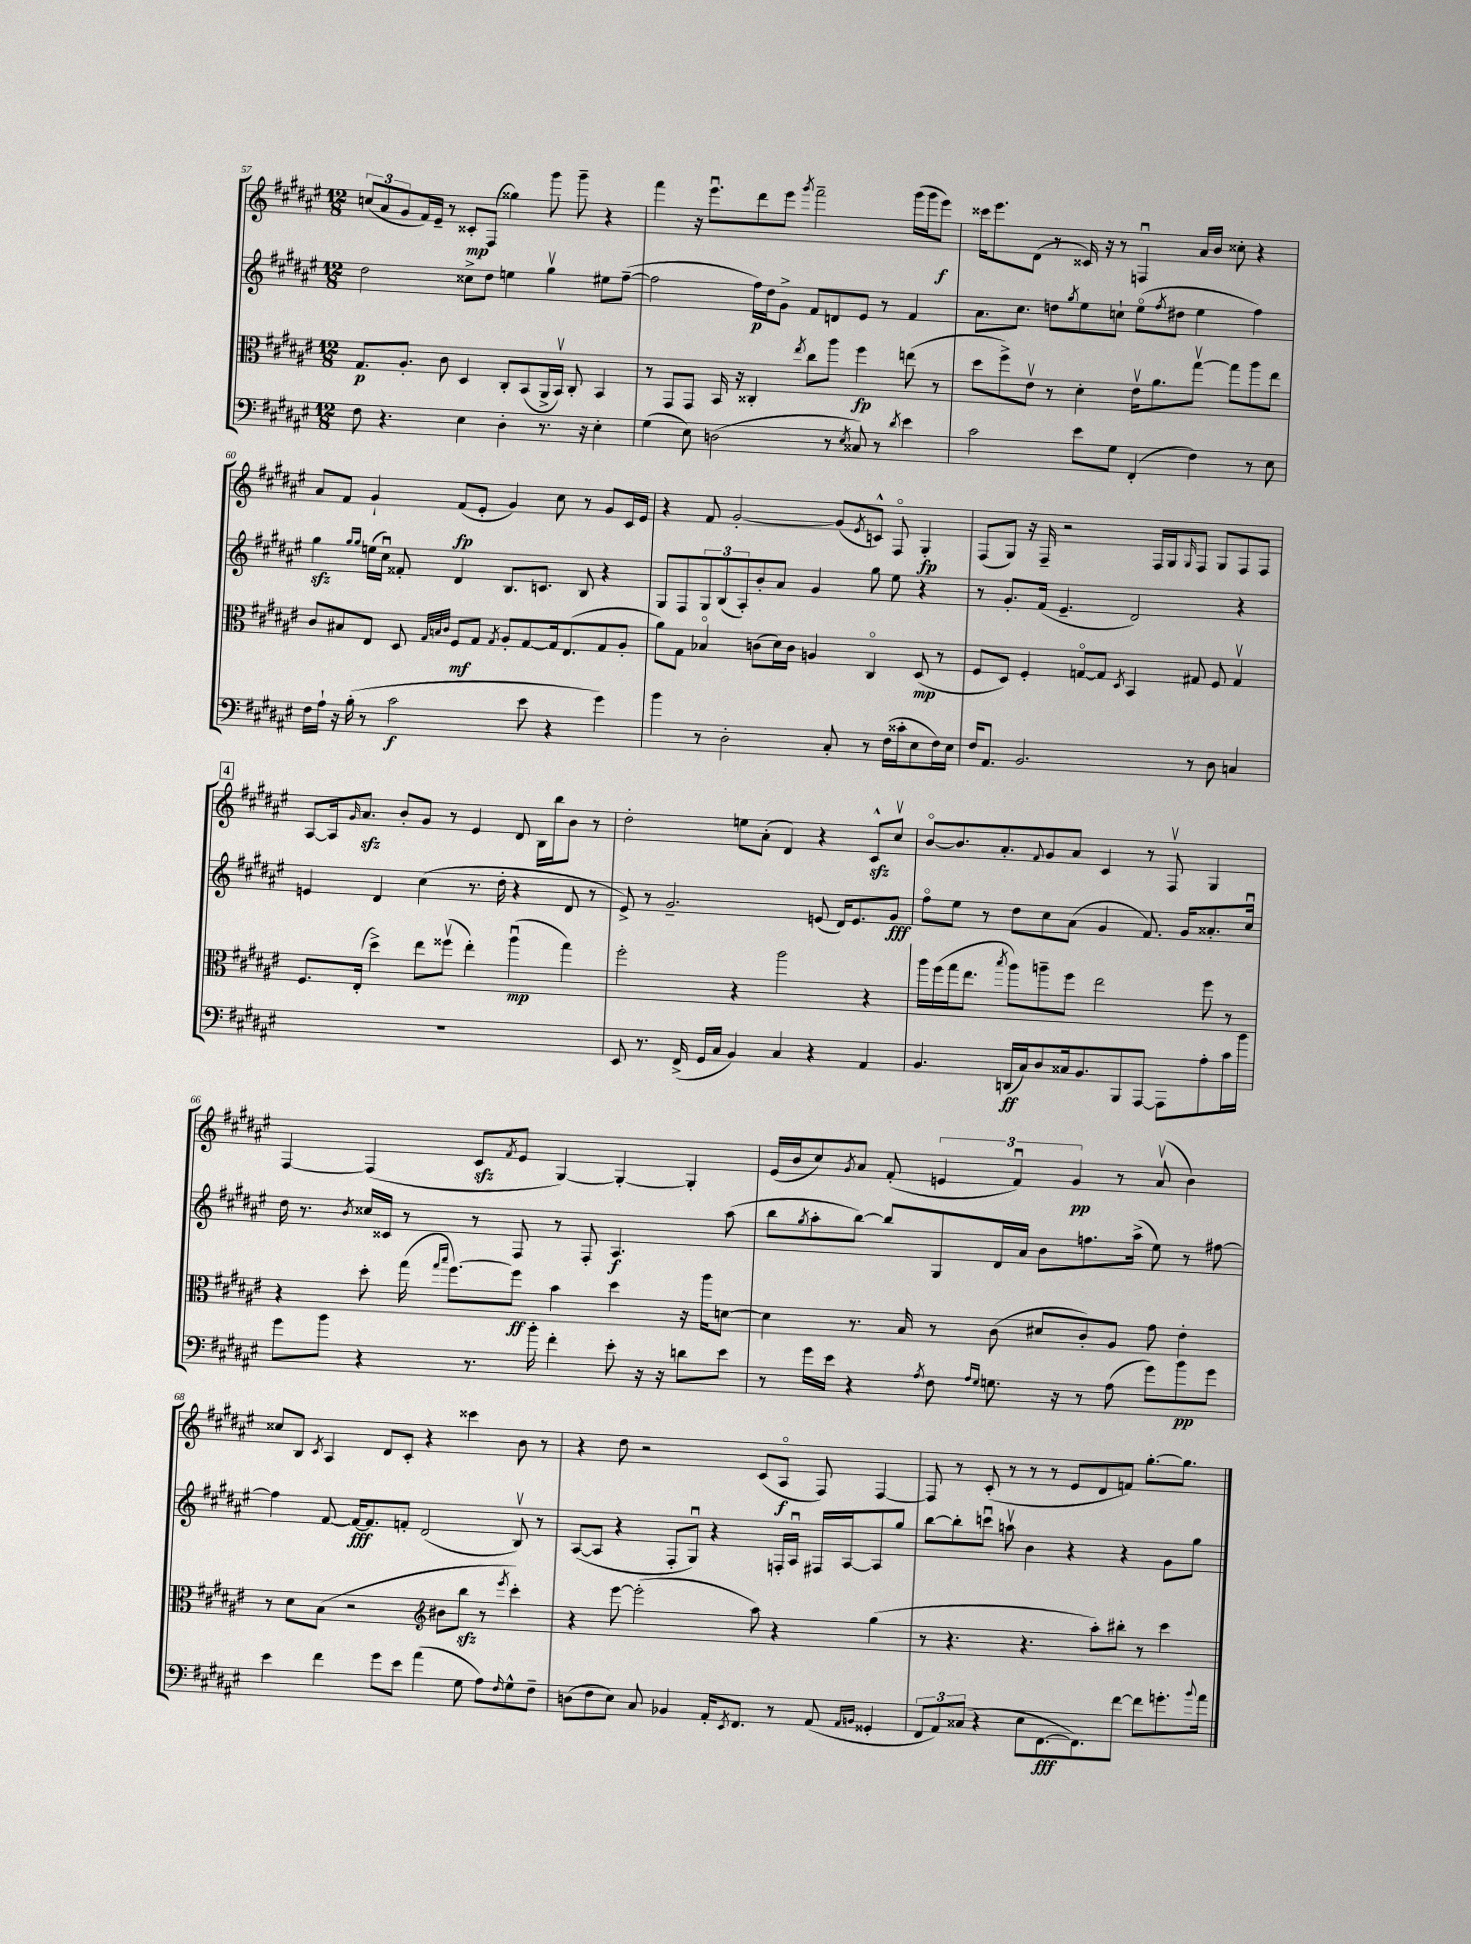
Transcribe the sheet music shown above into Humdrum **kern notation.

**kern	**kern	**kern	**kern
*staff4	*staff3	*staff2	*staff1
*clefF4	*clefC3	*clefG2	*clefG2
*k[f#c#g#d#a#e#]	*k[f#c#g#d#a#e#]	*k[f#c#g#d#a#e#]	*k[f#c#g#d#a#e#]
*M12/8	*M12/8	*M12/8	*M12/8
8F#\	8.G#/L	2dd#\	(12cc/L
.	.	.	12a#/
4.r	.	.	.
.	.	.	12g#/
.	8.A#'/J	.	.
.	.	.	16f#/L)
.	.	.	16e#~/JJ
.	8c#\	.	8r
4E#\	4D#/	8cc##^\L	8c##'/L
.	.	8dd#\J	(8F#/J
4D#'\	8C#'/L	4ee\	4gg##\)
.	(8BB/	.	.
8.r	16AA#^/L	4gg#v\	8ggg#\
.	16BBv/JJ)	.	.
.	8C#'/	.	8ggg#~\
16r	.	.	.
4E#'\	4BB/	8ee#\L	4r
.	.	([8ff#~\J	.
=	=	=	=
(4G#\	8r	2ff#\]	4fff#\
.	8GG#/L	.	.
8E#\)	8GG#/J	.	16r
.	.	.	8.eee#u\L
(2D\	16BB/	.	.
.	16r	.	.
.	4C##'/	16ff#\LL)	8ddd#\
.	.	16dd#\J	.
.	.	8g#^\J	8eee#\J
.	8qee#/	.	8qggg#/
.	8cc#\L	8f#/L	2fff#~\
8r	8aa#\J	8d/	.
8qE#/	.	.	.
8C##/)	4ff#\	8e#/J	.
8r	.	8r	.
8qd#/	.	.	.
4e#\	(8ee\	4f#/	(16ggg#\LL
.	.	.	16ggg#\J
.	8r	.	8eee#\J)
=	=	=	=
2c#\	8dd#\L	8.a#\L	16ccc##\LK
.	.	.	8.eee#\
.	8ff#^\)	.	.
.	.	8.cc#\J	.
.	8e#v\J	.	(8d#\J
.	8r	8dd\L	8r
.	.	8qgg#/	.
8e#\L	4d#'\	8ee#\	16c##/)
.	.	.	16r
8G#\J	.	8cc`\J	8r
(4FF#'/	16e#v\LK	(8ee#o\L	4Fu/
.	8.a#\	.	.
.	.	8qff#/	.
.	.	8dd#\J	.
4F#\)	[8gg#v\J	4ee#\	16a#/LL
.	.	.	16b/JJ
.	8gg#\]L	.	8cc##'\
8r	8aa#\	4ff#\)	4r
8E#\	8ee#\J	.	.
=	=	=	=
16F#\LL	8c#/L	4gg#\	8a#/L
16A#`\JJ	.	.	.
16r	8B#/	.	8f#/J
(16B'\	.	.	.
.	.	16qqgg#/LL	.
.	.	16qqgg#/JJ	.
8r	8E#/J	(16ee\LL	4g#`/
.	.	16cc#u\JJ)	.
2c#\	8D#/	8f##'/	.
.	32qqG#/LLL	.	.
.	32qqB/	.	.
.	32qqc#/JJJ	.	.
.	8F#/L	4d#/	(8f#/L
.	8G#/J	.	8e#'/J
.	8qG#/	.	.
.	8A#'/L	8.B/L	4g#/)
8e#\	[8G#/	.	.
.	.	8.c/J	.
4r	16G#/]k	.	8cc#\
.	(8.E#/	.	.
.	.	8B/	8r
4g#\)	8G#/	4r	8g#/L
.	8A#'/J	.	16c#/L
.	.	.	16e#/JJ
=	=	=	=
4b\	8a#\L)	8G#/L	4r
.	8G#\J	8F#/	.
8r	4B-o/	12G#/	8f#/
.	.	(12B/	.
2D#'\	.	.	[2g#'/
.	.	12A#'/)	.
.	(8c\L	8b'/	.
.	16d#\L)	8a#/J	.
.	16c\JJ	.	.
.	4A/	4g#/	.
8C#'/	.	.	(8g#/]L
.	.	.	8qe#/
8r	4C#o/	8gg#\	8c^^/J)
(16F#\LL	.	8ee#\	8F#o/
16c##'\J	.	.	.
8E#\	(8D#/	4r	4G#'/
16F#\L)	8r	.	.
16E#\JJ	.	.	.
=	=	=	=
16F#/LK	8F#/L	8r	(8F#/L
8.AA#/J	.	.	.
.	8D#/J)	8.g#'/L	8G#/J)
2.BB/	4F#'/	.	16r
.	.	(16f#/Jk	16F#~/
.	.	4.e#~/	2r
.	[8Go/L	.	.
.	8G/]J	.	.
.	8qD#/	.	.
.	4BB/	2d#/)	.
.	.	.	16F#/LL
.	.	.	16G#/J
.	.	.	16qqG#/
8r	8G#/	.	8F#/J
8D#\	8F#/	.	8G#/L
4C/	4G#v/	4r	8F#/
.	.	.	8F#/J
=	=	=	=
1.r	8.F#/L	4e/	[8A#/L
.	.	.	16A#/]k
.	.	.	16qqg#/
.	(16E#'/Jk	.	8.a#/J
.	4dd#^\)	4d#/	.
.	.	.	8b'/L
.	8ee#\L	(4cc#\	8g#/J
.	(8ff##v\J	.	8r
.	4ee#'\)	8.r	4e#/
.	.	16dd#'\	.
.	(4aa#u\	4r	8d#/
.	.	.	16B\LL
.	.	.	16bb\J
.	4gg#\)	8d#/	8b\J
.	.	8r	8r
=	=	=	=
8EE#/	2ff#'\	8e#^/)	2dd#'\
8.r	.	8r	.
.	.	2.g#~/	.
(16FF#^/	.	.	.
16GG#/LL	.	.	.
16C#/JJ	.	.	.
4BB/)	4r	.	8ee\L
.	.	.	(8a#'\J
4C#/	2aa#\	.	4d#/)
4r	.	(8e/	4r
.	.	16d#/LK)	.
.	.	8.e/	.
4AA#/	4r	.	8c#^^/L
.	.	8g#/J	8cc#v/J
=	=	=	=
4.BB/	16aa#\LL	8ff#o\L	[8bo/L
.	(16ff#\	.	.
.	16gg#\J	8ee#\J	8.b/]
.	8.ee#\J	.	.
.	.	8r	.
.	.	.	8.a#'/
.	8qbb/	.	.
(16DD/LL	8aa#\L)	8dd#\L	.
16C#/J)	.	.	.
.	.	.	8qqf#/
8D#/	8aa~\	8cc#\	8g#/
16C##/k	8ff#\J	(8a#\J	8a#/J
8.BB/	.	.	.
.	2ee#\	4g#/	4c#/
8BBB/	.	.	.
[8AAA#/J	.	8.f#/)	8r
8AAA#\]L	.	.	8F#v/
.	.	16g#/LK	.
8A#'\	8ff#\	8.a##'/	4G#/
16c#\L	8r	.	.
16b\JJ	.	16cc#u/Jk	.
=	=	=	=
8g#\L	4r	16dd#\	[4F#/
.	.	8.r	.
8b\J	.	.	.
.	.	8qb/	.
4r	8dd#'\	16cc##/LL	(4F#/]
.	.	16c##/JJ	.
.	(16gg#\	8r	.
.	16qqgg#/LL	.	.
.	16qqbb/JJ	.	.
.	[8.ff#\L)	.	.
8.r	.	8r	8c#/L
.	.	.	8qf#/
.	8ff#\]J	8F#/	8e#/J
16b'\	.	.	.
4f#'\	4b\	8r	[4G#/)
.	.	8F#'/	.
8e#'\	4dd#\	4.A#/	4G#'/_
16r	.	.	.
16r	.	.	.
8d\L	16r	.	4G#'/]
.	16aa#\LK	.	.
8e#\J	[8d\J	(8aa#\	.
=	=	=	=
8r	4d\]	8bb\L	(16e#/LL
.	.	.	16b/J
.	.	8qgg#/	.
16g#\LL	.	8aa#'\	8cc#/)
16e#\JJ	.	.	.
.	.	.	8qg#/
4r	8.r	[8bb\J)	8a#/J
.	.	8bb/]L	(8f#'/
.	16B/	.	.
8qA#/	.	.	.
8F#\	8r	8G#/	6e/
16qqA#/LL	.	.	.
16qqG#/JJ	.	.	.
8.G\	(8c#\	16d#/L	.
.	.	.	6f#u/)
.	.	16a#/JJ	.
.	8d#/L	8b\L	.
16r	.	.	.
.	.	.	6g#/
8r	8c#'/)	8.ff\	.
(8A#\	8A#/J	.	8r
.	.	(16aa#^\Jk	.
8g#\L)	8g#\	8ee#\)	(8a#v/
8b\	4e#'\	8r	4b\)
8g#\J	.	[8ff#\	.
=	=	=	=
4e#\	8r	4ff#\]	8cc##/L
.	8d#\L	.	8B/J
.	.	.	8qc#/
4f#\	(8B\J	[8f#/	4A#/
.	2r	16f#/_LK	.
.	.	8.f#/]	.
8g#\L	.	.	8d#/L
8e#\J	.	8f'/J	8c#'/J
(4a#\	.	(2d#/	4r
*	*clefG2	*	*
.	8b#\L	.	.
8G#\	8bb\J	.	4ccc##\
8A#\L)	8r	.	.
16qqF#/	8qeee#/	.	.
8G#^^\	4ccc#'\)	8Bv/)	8b\
8F#~\J	.	8r	8r
=	=	=	=
(8D\L	4r	([8A#/L	4r
8F#\	.	8A#/]J	.
8E#\J)	[8eee#\	4r	8dd#\
8C#/	(2eee#'\]	.	2r
4BB-/	.	8F#'/L	.
.	.	8G#u/J)	.
16AA#'/LK	.	4r	.
8qEE#/	.	.	.
8.FF#/J	.	.	.
.	8aa#\)	.	(8c#/L
8r	4r	16F'/LL	8A#o/J
.	.	16A#u/JJ	.
(8AA#/	.	16F#/LL	8F#/)
.	.	[16A#/J	.
16qqAA#/LL	.	.	.
16qqBB/JJ	.	.	.
4GG##'/	(4gg#\	8A#/]	[4F#/
.	.	8gg#/J	.
=	=	=	=
12FF#/L	8r	[8bb\L	8F#/]
12AA#/)	.	.	.
.	4.r	8bb'\]	8r
(12C##/J	.	.	.
4r	.	8cccu\J	(8c#'/
.	.	8aav\	8r
8E#\L	4.r	4b\	8r
[8.FF#\	.	.	8r
.	.	4r	8e#/L
8.FF#\])	.	.	.
.	8aa#'\L)	.	8d#/
[8f#\J	8bb#'\J	4r	8f/J)
8f#\]L	8r	.	[8.gg#'\L
8.g'\	4ccc#\	8g#\L	.
.	.	.	8.gg#\]J
.	.	8gg#\J	.
8qqb/	.	.	.
16a#\Jk	.	.	.
==	==	==	==
*-	*-	*-	*-
